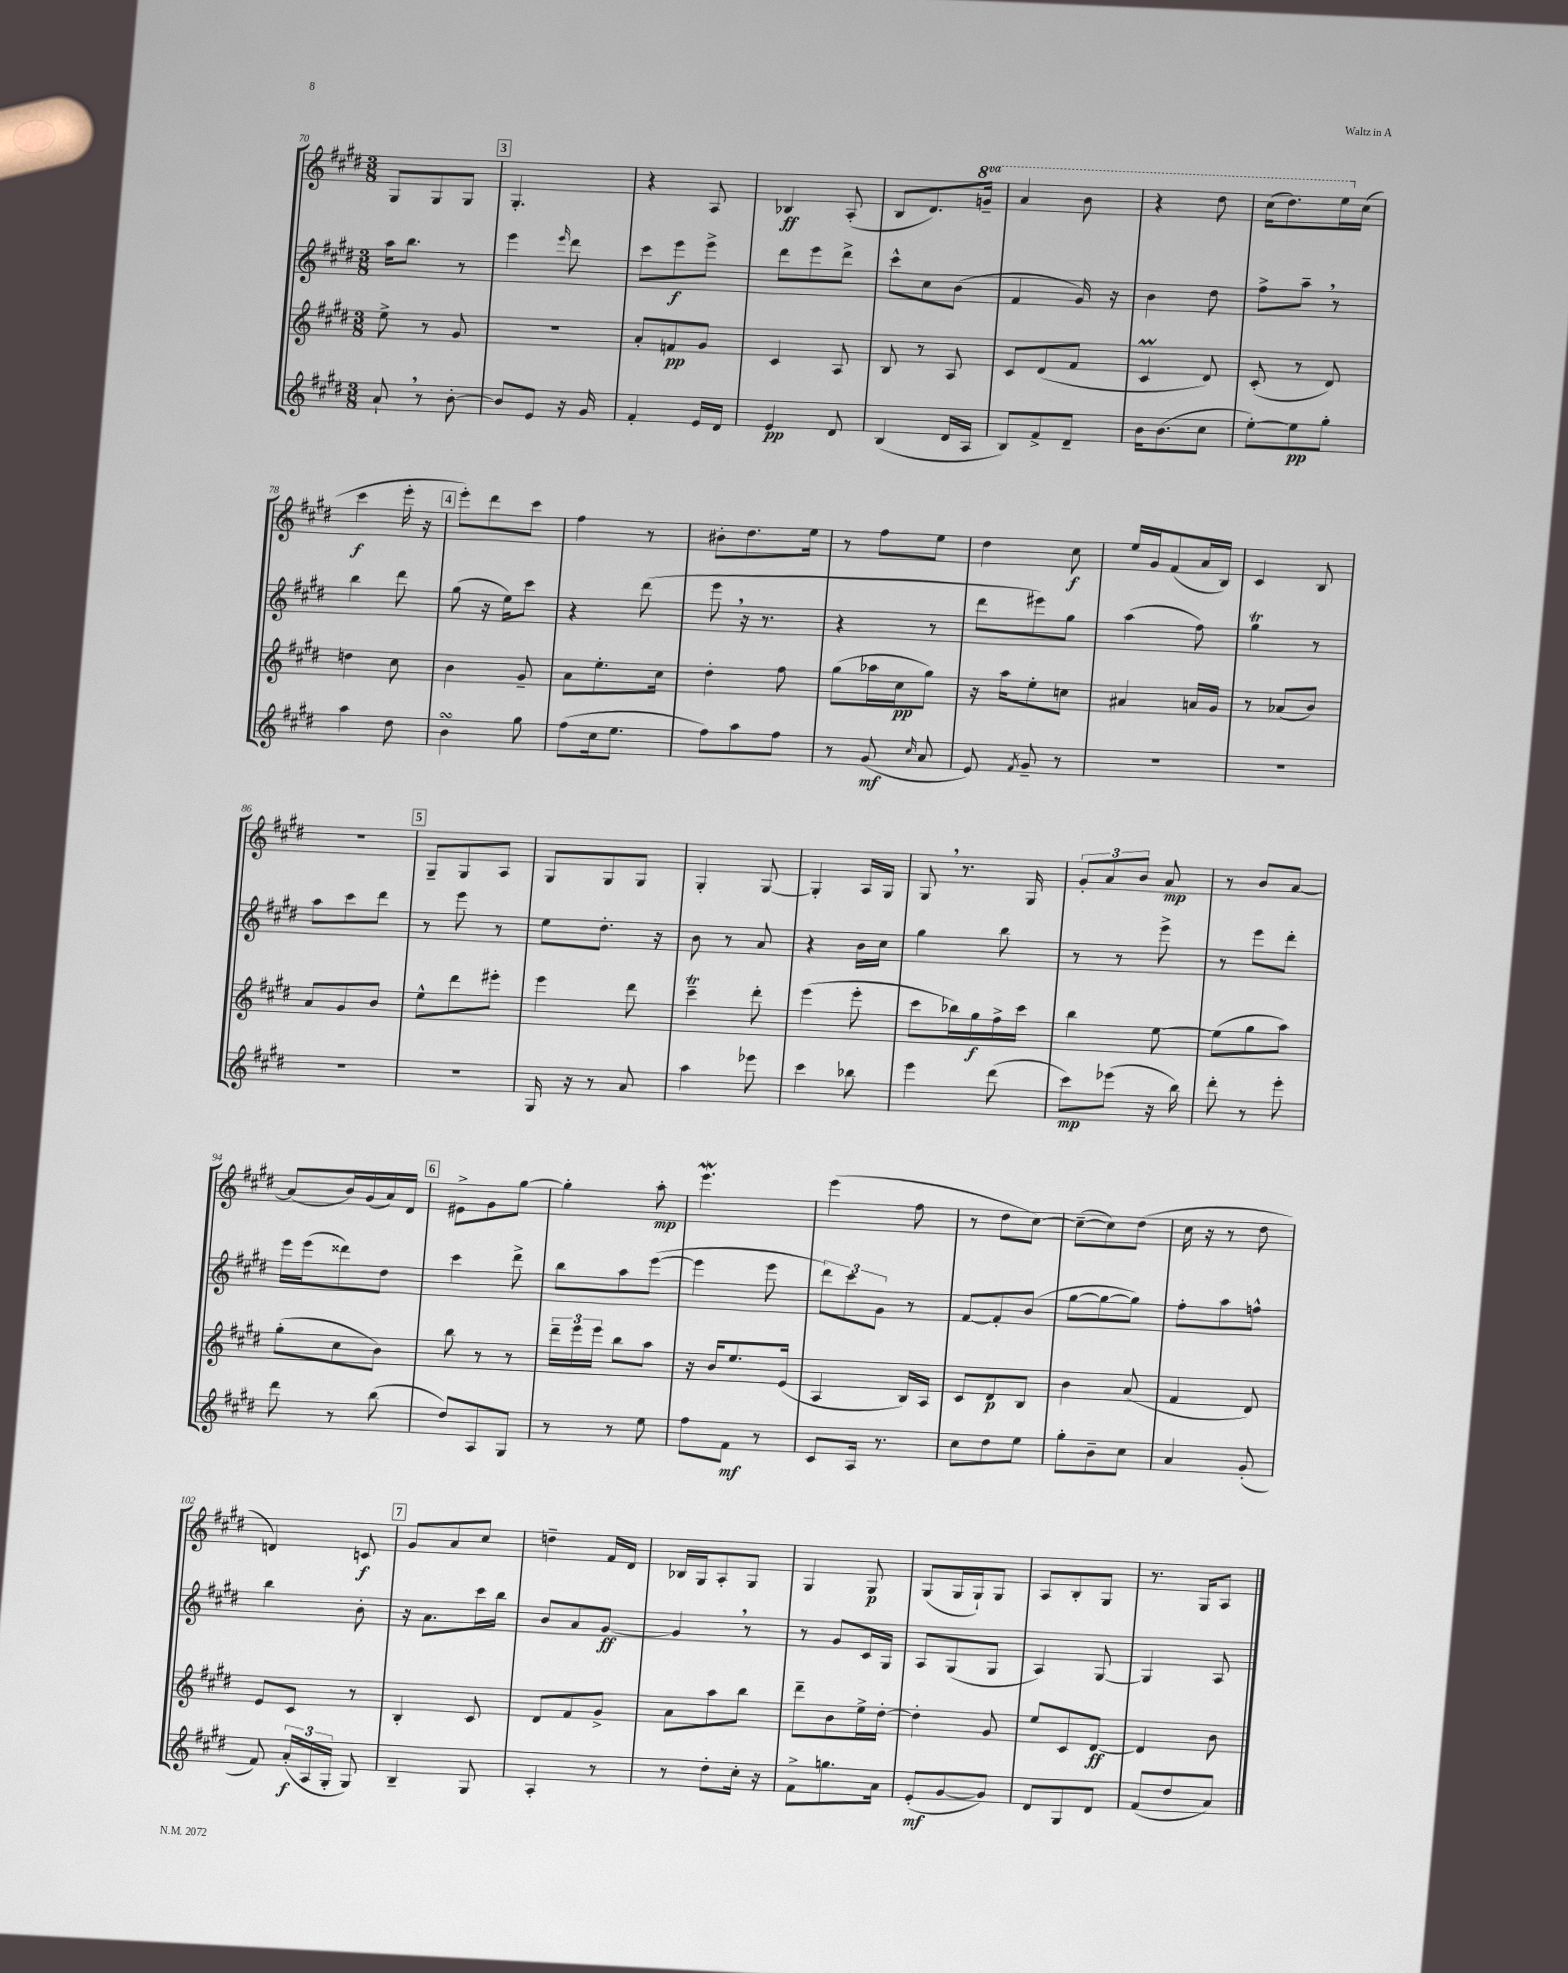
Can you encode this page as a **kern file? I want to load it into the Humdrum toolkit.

**kern	**kern	**kern	**kern
*staff4	*staff3	*staff2	*staff1
*clefG2	*clefG2	*clefG2	*clefG2
*k[f#c#g#d#]	*k[f#c#g#d#]	*k[f#c#g#d#]	*k[f#c#g#d#]
*M3/8	*M3/8	*M3/8	*M3/8
8a`	8ee^	16aa	8G#
.	.	8.bb	.
8r	8r	.	8G#
[8b'	8g#	8r	8G#
=	=	=	=
8b]	4.r	4eee	4.G#'
8e	.	.	.
.	.	16qqeee	.
16r	.	8ddd#	.
16g#	.	.	.
=	=	=	=
4f#'	8a'	8ccc#	4r
.	8f	8eee	.
16e	8g#	8eee^	8A
16d#	.	.	.
=	=	=	=
4e	4c#	8ddd#	4B-
.	.	8eee	.
8d#	8A	8ddd#^	(8A'
=	=	=	=
(4B	8B	8ccc#^^	8B
.	8r	8cc#	8.d#)
16d#	8A	(8b	.
16A	.	.	16gg~
=	=	=	=
8B)	8c#	4f#	4aa
8f#^	(8d#	.	.
8d#~	8f#	16g#)	8bb
.	.	16r	.
=	=	=	=
16b	4c#	4b	4r
(8.b	.	.	.
8cc#	8d#)	8dd#	8ddd#
=	=	=	=
[8ee')	(8c#'	8ff#^	(16ccc#
.	.	.	8.ddd#)
8ee]	8r	8aa~	.
8gg#'	8d#)	8r	16eee
.	.	.	(16cc#
=	=	=	=
4aa	4dd	4bb	4ccc#
8dd#	8cc#	8ddd#	16eee'
.	.	.	16r
=	=	=	=
4b	4b	(8gg#	8eee')
.	.	16r	8ddd#
.	.	16ee)	.
8gg#	8g#~	8ccc#	8ccc#
=	=	=	=
(8ff#	8a	4r	4ff#
16cc#	8.ee'	.	.
8.ee	.	.	.
.	.	(8ddd#	8r
.	16cc#	.	.
=	=	=	=
8ff#)	4dd#'	8eee	8b#'
8aa	.	16r	8.dd#
.	.	8.r	.
8ff#	8ff#	.	.
.	.	.	16ee
=	=	=	=
8r	(8gg#	4r	8r
(8g#	16aa-	.	8ff#
.	16cc#	.	.
16qqcc#	.	.	.
8a	8gg#)	8r	8ee
=	=	=	=
8e)	16r	8ddd#	4dd#
.	16aa	.	.
8qf#	.	.	.
8g#~	8ee'	8eee#)	.
8r	8cc	8gg#	8cc#
=	=	=	=
4.r	4a#	(4aa	16ee
.	.	.	16g#
.	.	.	(8f#
.	16a	8ff#)	16a
.	16g#	.	16B)
=	=	=	=
4.r	8r	4gg#	4c#
.	(8a-	.	.
.	8b)	8r	8B
=	=	=	=
4.r	8a	8aa	4.r
.	8g#	8ccc#	.
.	8b	8ddd#	.
=	=	=	=
4.r	8ee^^	8r	8G#~
.	8ddd#	8eee	8G#
.	8eee#'	8r	8A
=	=	=	=
16G#	4eee	8ee	8G#
16r	.	.	.
8r	.	8.dd#'	8G#
8a	8ddd#	.	8G#
.	.	16r	.
=	=	=	=
4aa	4ccc#~	8b	4G#'
.	.	8r	.
8eee-	8ddd#'	8a	[8G#
=	=	=	=
4ccc#	(4eee	4r	4G#']
8bb-	8eee'	16b	16A
.	.	16cc#	16G#
=	=	=	=
4eee	8ccc#	4gg#	8G#
.	16bb-)	.	8.r
.	16gg#	.	.
(8ddd#	16ff#^	8bb	.
.	16ccc#	.	16G#
=	=	=	=
8ccc#)	4bb	8r	12g#'
.	.	.	12a
(8eee-	.	8r	.
.	.	.	12b
16r	[8ee	8eee^	8a
16bb)	.	.	.
=	=	=	=
8ddd#'	(8ee]	8r	8r
8r	8gg#	8eee	8b
8eee'	8aa)	8ddd#'	[8a
=	=	=	=
8ddd#	(8gg#'	16eee	(8a]
.	.	(16eee	.
8r	8cc#	8ddd##)	16b)
.	.	.	(16g#
(8bb	8b)	8dd#	16a)
.	.	.	16d#
=	=	=	=
8dd#)	8bb	4ccc#	8e#^
8A	8r	.	8g#
8G#	8r	8ddd#^	[8gg#
=	=	=	=
8r	24ddd#~	8bb	4gg#']
.	24eee	.	.
.	24eee	.	.
8r	8bb	8aa	.
8ee	8aa	([8eee	8aa'
=	=	=	=
8ff#	16r	4eee]	4.eee
.	16b	.	.
8f#	8.ee	.	.
8r	.	8eee	.
.	(16e	.	.
=	=	=	=
8c#	4A	12ddd#)	(4eee
.	.	12ccc#	.
16A	.	.	.
.	.	12g#	.
8.r	.	.	.
.	16B)	8r	8ff#
.	16A	.	.
=	=	=	=
8cc#	8c#	[8f#	8r
8dd#	8d#	8f#']	8dd#
8ee	8B	(8b	[8cc#)
=	=	=	=
8gg#'	4b	[8gg#	(8cc#~_
8b~	.	8gg#_	8cc#])
8cc#	(8a	8gg#])	(8dd#
=	=	=	=
4a	4f#	8ff#'	16cc#
.	.	.	16r
.	.	8aa	8r
(8g#'	8d#)	8ff^^	8dd#
=	=	=	=
8f#)	8e	4bb	4d)
(24a'	8c#	.	.
24A	.	.	.
24G#'	.	.	.
8G#)	8r	8b'	8c
=	=	=	=
4B~	4B'	16r	8g#
.	.	8.a	.
.	.	.	8a
8G#	8c#	16ccc#	8cc#
.	.	16bb	.
=	=	=	=
4A'	8d#	8b	4dd~
.	8f#	8a	.
8r	8g#^	[8g#	16f#
.	.	.	16d#
=	=	=	=
8r	8a	4g#]	16B-
.	.	.	16G#
8dd#'	8aa	.	8A'
16cc#'	8bb	8r	8G#
16r	.	.	.
=	=	=	=
8f#^	8ddd#~	8r	4G#
8.gg	8b	8g#	.
.	16ee^	16c#	8G#
16a	[16dd#'	16G#	.
=	=	=	=
(8e'	4dd#']	8A	(8G#
[8g#	.	(8G#	16G#
.	.	.	16G#`)
8g#])	8g#	8G#	8G#
=	=	=	=
8d#	8ee	4A)	8A
8G#	8c#	.	8B'
8d#	[8d#	[8G#	8G#
=	=	=	=
(8f#	4d#]	4G#]	8.r
8dd#	.	.	.
.	.	.	16G#
8a)	8b	8A	8A
==	==	==	==
*-	*-	*-	*-
